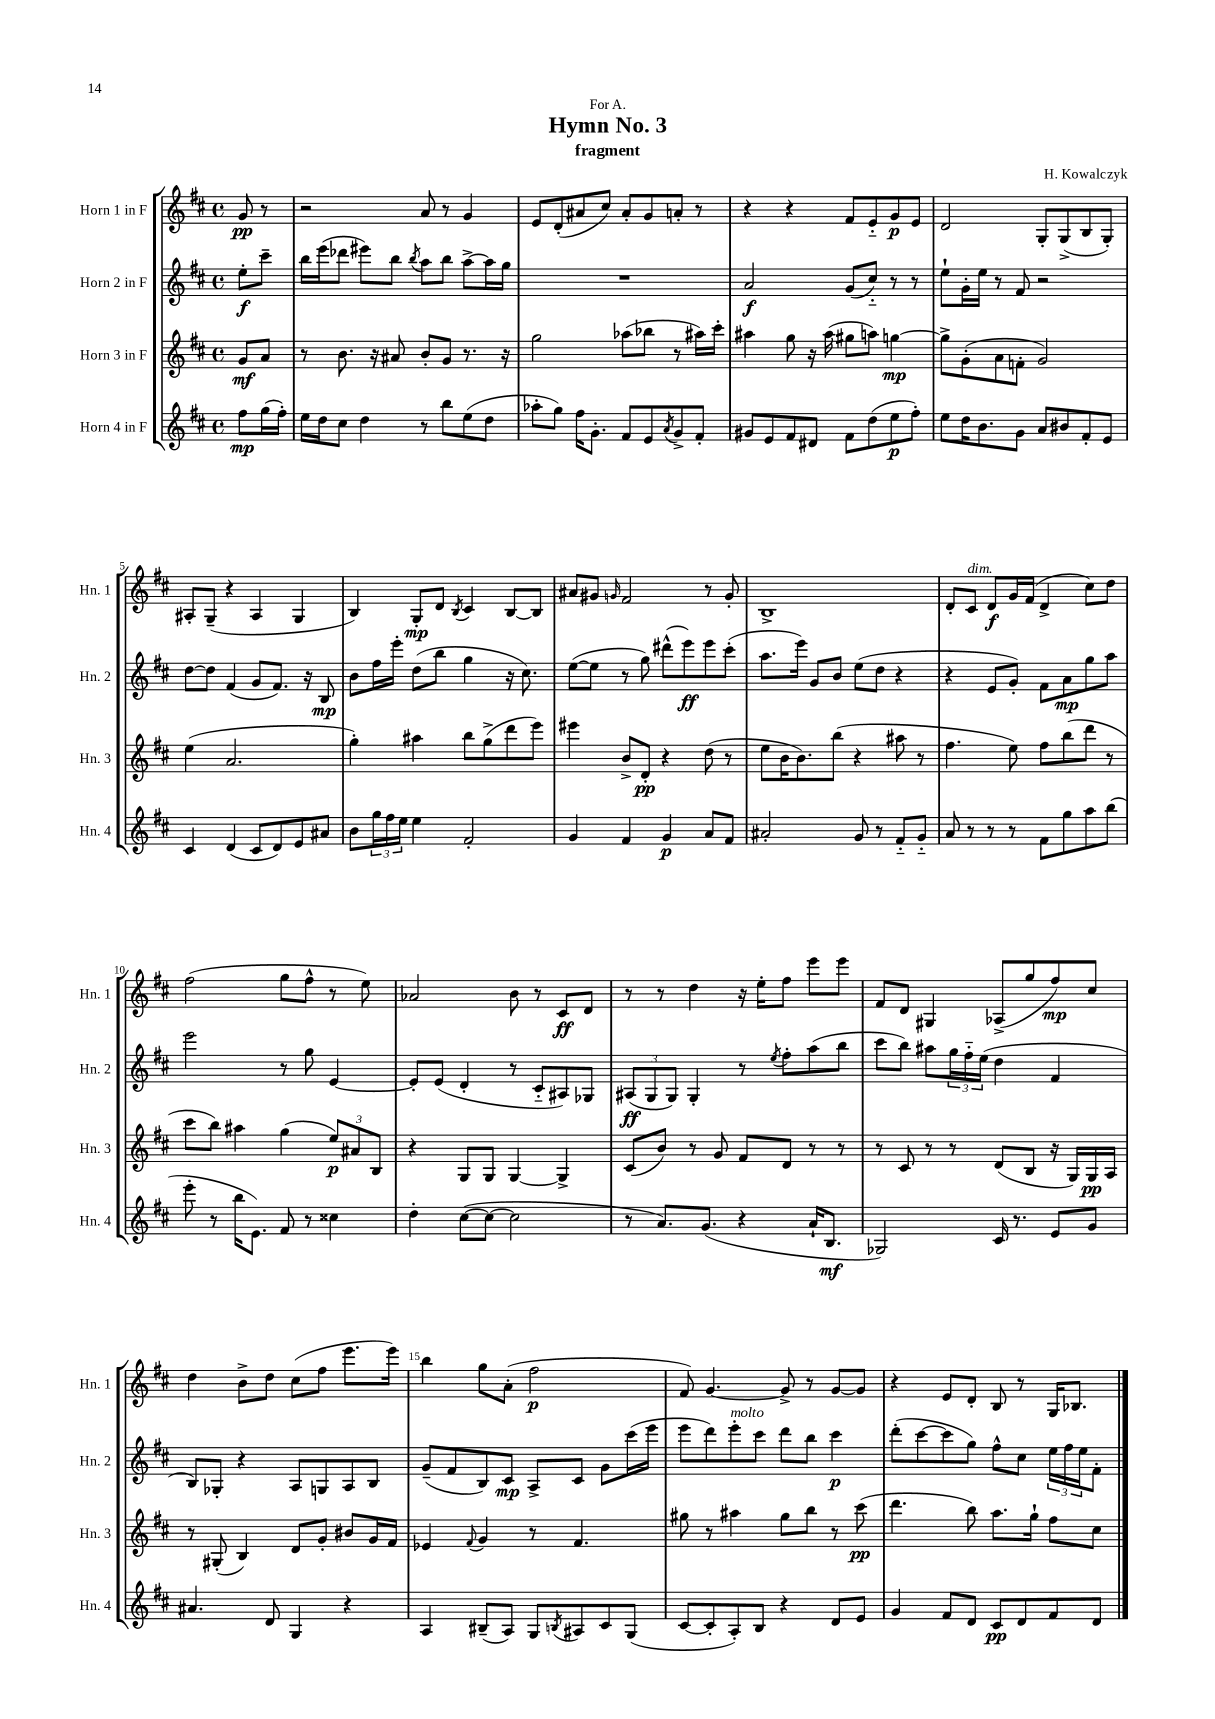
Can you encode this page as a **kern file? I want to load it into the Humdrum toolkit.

**kern	**kern	**kern	**kern
*staff4	*staff3	*staff2	*staff1
*clefG2	*clefG2	*clefG2	*clefG2
*k[f#c#]	*k[f#c#]	*k[f#c#]	*k[f#c#]
*M4/4	*M4/4	*M4/4	*M4/4
*met(c)	*met(c)	*met(c)	*met(c)
8ff#	8g	8ee'	8g
(16gg	8a	8ccc#~	8r
16ff#')	.	.	.
=	=	=	=
16ee	8r	16bb	2r
16dd	.	(16eee	.
8cc#	8.b	8ddd-	.
4dd	.	8eee#)	.
.	16r	.	.
.	8a#	8bb	.
.	.	8qbb	.
8r	8b'	8aa	8a
8bb	8g	8bb	8r
(8ee	8.r	[8aa^	4g
8dd	.	16aa]	.
.	16r	16gg	.
=	=	=	=
8aa-'	2gg	1r	8e
8gg)	.	.	(8d'
16ff#	.	.	8a#
8.g'	.	.	.
.	.	.	8cc#)
8f#	(8aa-	.	8a#'
8e	8bb-	.	8g
8qa	.	.	.
8g^	8r	.	8a'
8f#'	16aa#)	.	8r
.	16ccc#'	.	.
=	=	=	=
8g#	4aa#	2a	4r
8e	.	.	.
8f#	8gg	.	4r
8d#	16r	.	.
.	(16aa#	.	.
8f#	8gg#	(8g	8f#
(8dd	8aa)	8cc#'~)	8e'~
8ee	[4gg	8r	8g
8ff#')	.	8r	8e
=	=	=	=
8ee	8gg^]	8ee`	2d
16dd	(8g'	16g'	.
8.b	.	16ee	.
.	8a	8r	.
8g	8f'	8f#	.
8a	2g)	2r	8G'
8b#	.	.	(8G^
8f#'	.	.	8B
8e	.	.	8G')
=	=	=	=
4c#	(4ee	[8dd	8A#'
.	.	8dd]	(8G~
(4d	2.a	(4f#	4r
8c#	.	8g	4A#
8d)	.	8.f#)	.
8e	.	.	4G
.	.	16r	.
8a#	.	8B	.
=	=	=	=
8b	4gg')	8b	4B)
24gg	.	16ff#	.
24ff#	.	.	.
.	.	16eee'	.
24ee	.	.	.
4ee	4aa#	(8dd	8G'
.	.	8bb	8d
.	.	.	8qB
2f#'	8bb	4gg	4c#
.	(8gg^	.	.
.	8ddd	16r	[8B
.	.	8.cc#)	.
.	8eee)	.	8B]
=	=	=	=
4g	4eee#	([8ee	8a#
.	.	8ee]	8g#
.	.	.	16qqg
4f#	8b^	8r	2f#
.	8d'	8gg)	.
4g	4r	(8ddd#^^	.
.	.	8eee)	.
8a	(8dd	8eee	8r
8f#	8r	(8ccc#'	8g'
=	=	=	=
2a#'	8ee	8.aa	1B^
.	16b	.	.
.	8.b)	16eee)	.
.	.	8g	.
.	(8bb	8b	.
8g	4r	(8ee	.
8r	.	8dd	.
8f#'~	8aa#	4r	.
8g'~	8r	.	.
=	=	=	=
8a	4.ff#	4r	8d'
8r	.	.	8c#
8r	.	8e	8d
8r	8ee)	8g')	16g
.	.	.	(16f#
8f#	8ff#	8f#	4d^
8gg	(8bb	8a	.
8aa	8ddd	8gg	8cc#)
(8bb	8r	8aa	8dd
=	=	=	=
8eee'	8ccc#	2eee	(2ff#
8r	8bb)	.	.
16bb	4aa#	.	.
8.e)	.	.	.
8f#	(4gg	8r	8gg
8r	.	8gg	8ff#^^
4cc##	12ee)	[4e	8r
.	12a#	.	.
.	.	.	8ee)
.	12B	.	.
=	=	=	=
4dd'	4r	8e']	2a-
.	.	(8e	.
([8cc#	8G	4d'	.
8cc#_	8G	.	.
2cc#]	[4G	8r	8b
.	.	8c#'~	8r
.	4G^]	8A#)	8c#
.	.	8G-	8d
=	=	=	=
8r	(8c#	(12A#	8r
.	.	12G	.
8.a)	8b)	.	8r
.	.	12G)	.
.	8r	4G'	4dd
(8.g	.	.	.
.	8g	.	.
4r	8f#	8r	16r
.	.	.	16ee'
.	.	8qee	.
.	8d	8ff#'	8ff#
16a`	8r	(8aa	8eee
8.B	.	.	.
.	8r	8bb	8eee
=	=	=	=
2G-)	8r	8ccc#	8f#
.	8c#	8bb)	8d
.	8r	8aa#	4G#
.	8r	24gg	.
.	.	24ff#'~	.
.	.	(24ee	.
16c#	(8d	4dd	(8A-^
8.r	.	.	.
.	8B	.	8gg
8e	16r	4f#	8ff#)
.	16G)	.	.
8g	16G	.	8cc#
.	16A	.	.
=	=	=	=
4.a#	8r	8B)	4dd
.	(8G#'	8G-'	.
.	4B)	4r	8b^
8d	.	.	8dd
4G	8d	8A	(8cc#
.	8g'	8G	8ff#
4r	8b#	8A	8.eee
.	16g	8B	.
.	16f#	.	16eee)
=	=	=	=
4A	4e-	(8g~	4bb
.	.	8f#	.
.	8qqf#	.	.
(8B#~	4g	8B)	8gg
8A)	.	8c#	(8a'
8G	8r	8A^	2ff#
8qB	.	.	.
8A#	4.f#	8c#	.
8c#	.	8g	.
(8G	.	(16ccc#	.
.	.	16eee	.
=	=	=	=
[8c#	8gg#	8eee	8f#)
8c#']	8r	8ddd)	[4.g
8A')	4aa#	8eee'	.
8B	.	8ccc#	.
4r	8gg#	8ddd	8g^]
.	8bb	8bb	8r
8d	8r	4ccc#	[8g
8e	(8ccc#	.	8g]
=	=	=	=
4g	4.ddd	(8ddd'	4r
.	.	[8ccc#	.
8f#	.	8ccc#]	8e
8d	8bb)	8gg)	8d'
8c#	8.aa	8ff#^^	8B
8d	.	8cc#	8r
.	16gg`	.	.
8f#	8ff#	24ee	16G
.	.	24ff#	.
.	.	.	8.B-
.	.	24ee	.
8d	8cc#	8f#'	.
==	==	==	==
*-	*-	*-	*-
